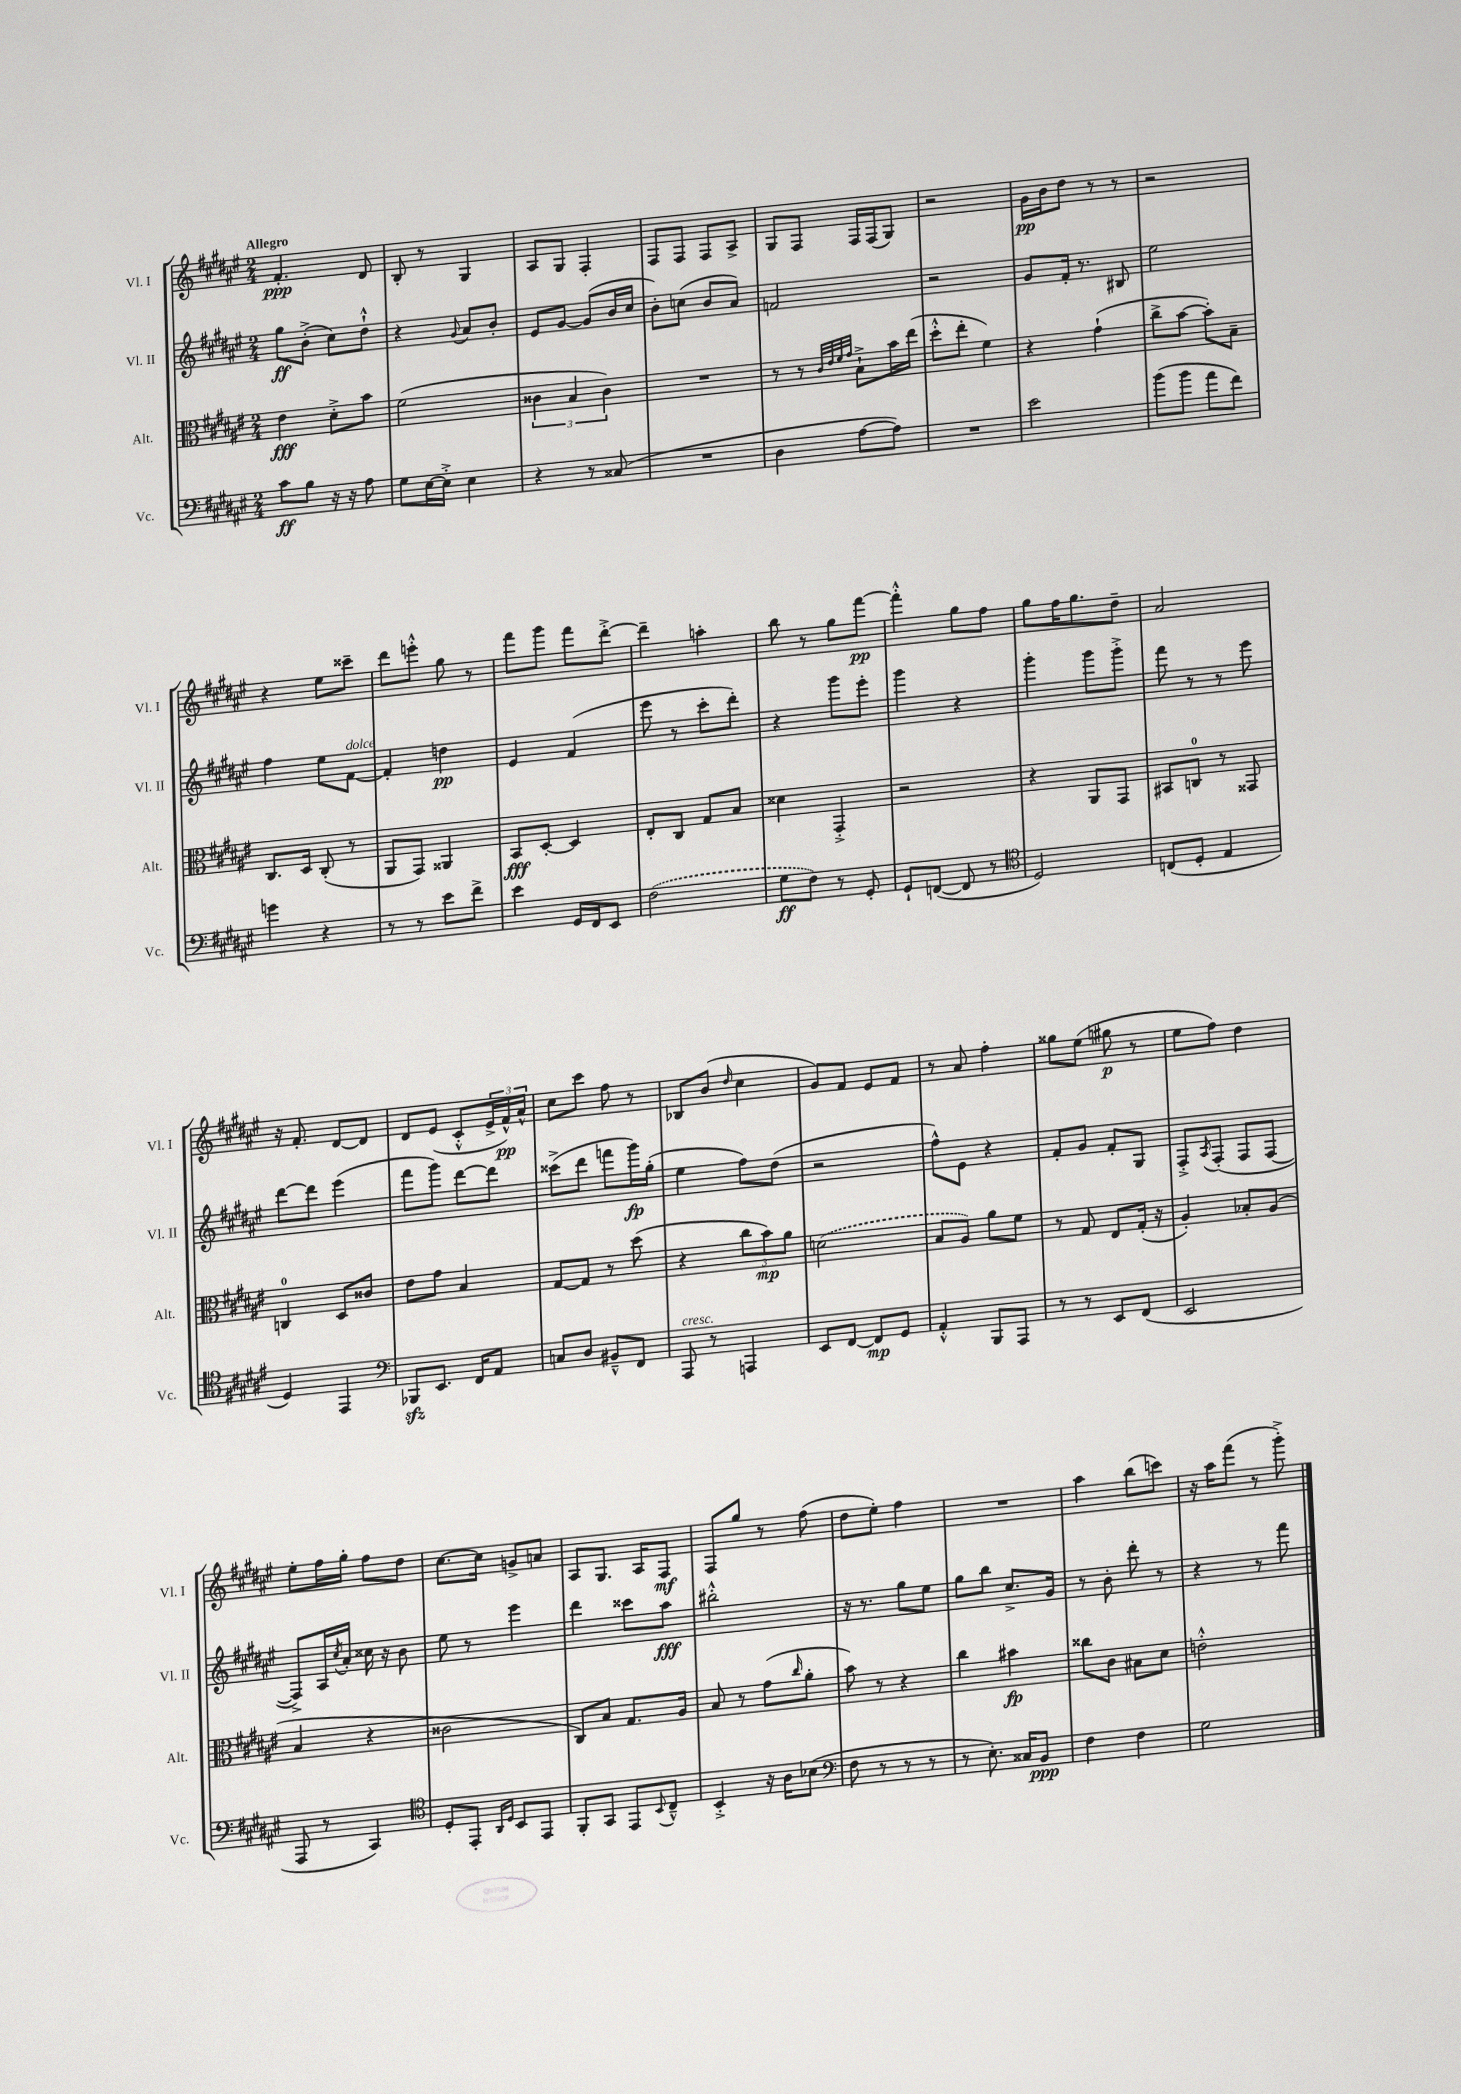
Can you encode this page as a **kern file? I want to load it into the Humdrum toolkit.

**kern	**kern	**kern	**kern
*staff4	*staff3	*staff2	*staff1
*clefF4	*clefC3	*clefG2	*clefG2
*k[f#c#g#d#a#e#]	*k[f#c#g#d#a#e#]	*k[f#c#g#d#a#e#]	*k[f#c#g#d#a#e#]
*M2/4	*M2/4	*M2/4	*M2/4
8c#\L	4e#\	8gg#\L	4.f#'/
8B\J	.	(8b'^\J	.
16r	8d#'^\L	8cc#\L)	.
16r	.	.	.
8A#\	8b\J	8dd#`^^\J	8d#/
=	=	=	=
8G#\L	(2f#\	4r	8B'/
[16E#\L	.	.	8r
16E#'^\]JJ	.	.	.
.	.	8qqg#/	.
4E#\	.	8a#/L	4G#/
.	.	8b'/J	.
=	=	=	=
4r	6c##\	8e#/L	8A#/L
.	.	[8g#/J	8G#/J
.	6B/	.	.
8r	.	(8g#/]L	4F#'/
.	6c##\)	.	.
(8C##/	.	16b/L	.
.	.	16cc#/JJ	.
=	=	=	=
2r	2r	8b'\L)	8F#/L
.	.	(8cc\J	8F#/J
.	.	8b/L	8F#/L
.	.	8a#/J)	8A#^/J
=	=	=	=
4D#\	8r	2f/	8G#/L
.	8r	.	8F#/J
.	32qqc#/LLL	.	.
.	32qqe#/	.	.
.	32qqf#/	.	.
.	32qqg#/JJJ	.	.
[8A#\L	8B`^\L	.	16F#/LL
.	.	.	(16F#/J
8A#\]J)	16b\L	.	8G#/J)
.	(16ee#\JJ	.	.
=	=	=	=
2r	8dd#'^^\L	2r	2r
.	8ee#'\J	.	.
.	4f#\)	.	.
=	=	=	=
2e#\	4r	8g#/L	16g#\LL
.	.	.	16b\J
.	.	16f#'/Jk	8dd#\J
.	.	8.r	.
.	(4g#`\	.	8r
.	.	8B#/	8r
=	=	=	=
(8b\L	8cc#^\L	2ee#\	2r
8b\J	[8b\J	.	.
8a#\L	8b'\]L)	.	.
8f#\J)	8B~\J	.	.
=	=	=	=
4g\	8.C#/L	4ff#\	4r
.	16D#/Jk	.	.
4r	(8C#'/	8ee#\L	8ee#\L
.	8r	[8f#\J	8ccc##~\J
=	=	=	=
8r	8AA#/L	4f#'/]	8ddd#\L
8r	8GG#/J)	.	8eee'^^\J
8e#\L	4AA##/	4dd\	8gg#\
8f#^\J	.	.	8r
=	=	=	=
4e#\	8BB/L	4e#/	8fff#\L
.	[8D#'/J	.	8ggg#\J
16GG#/LL	4D#/]	(4f#/	8fff#\L
16FF#/J	.	.	.
8EE#/J	.	.	[8ddd#'^\J
=	=	=	=
(2F#\	8E#'/L	8eee#\	4ddd#~\]
.	8C#/J	8r	.
.	8G#/L	8ccc#'\L	4aa'\
.	8B/J	8ddd#'\J)	.
=	=	=	=
8G#\L	4d##\	4r	8bb\
8F#\J)	.	.	8r
8r	4GG#'^/	8ggg#\L	8gg#\L
8GG#'/	.	8eee#'\J	[8fff#\J
=	=	=	=
8GG#`/L	2r	4ggg#\	4fff#'^^\]
([8FF/J	.	.	.
8FF/]	.	4r	8gg#\L
8r	.	.	8ff#\J
=	=	=	=
*clefC4	*	*	*
2D#/)	4r	4ggg#'\	8gg#\L
.	.	.	16ff#\K
.	.	.	8.gg#\
.	8AA#/L	8ggg#\L	.
.	8GG#/J	8ggg#'^\J	8dd#~\J
=	=	=	=
(8C/L	8BB#/L	8fff#\	2a#/
8D#'/J	8C/J	8r	.
4E#/	8r	8r	.
.	8GG##/	8eee#\	.
=	=	=	=
4D#/)	4C/	[8ddd#\L	16r
.	.	.	8.f#'/
.	.	8ddd#\]J	.
4EE#/	8D#/L	(4eee#\	[8d#/L
.	8c##/J	.	8d#/]J
=	=	=	=
*clefF4	*	*	*
8BBB-/L	8e#\L	8fff#\L	8d#/L
8.EE#/J	8g#\J	8ggg#\J)	(8e#/J
.	4B/	[8ddd#\L	8c#'^^/L
16FF#/LK	.	.	.
8AA#/J	.	8ddd#\]J	24e#^/L
.	.	.	24f#^^/)
.	.	.	24a#^^/JJ
=	=	=	=
8C/L	[8G#/L	(8ccc##^\L	8cc#\L
8D#/J	8G#/]J	8ddd#\J	8ccc#\J
8BB#~^^/L	8r	8fff\L	8ff#\
8FF#/J	(8dd#\	16ggg#\L)	8r
.	.	(16gg#'\JJ	.
=	=	=	=
8AAA#/	4r	4ee#\	8B-/L
8r	.	.	(8b/J
.	.	.	16qqdd#/
4AAA/	12cc#\L	8ff#\L)	4cc#\
.	12b\)	.	.
.	.	(8dd#\J	.
.	12a#\J	.	.
=	=	=	=
8EE#/L	(2d\	2r	8g#/L)
[8FF#/J	.	.	8f#/J
8FF#/]L	.	.	8e#/L
8GG#/J	.	.	8f#/J
=	=	=	=
4AA#'^^/	8B/L	8ff#^^\L)	8r
.	8A#/J)	8e#\J	8a#/
8BBB/L	8a#\L	4r	4ff#'\
8AAA#/J	8f#\J	.	.
=	=	=	=
8r	8r	8f#'/L	8gg##\L
8r	8G#/	8g#/J	(8ee#\J
8EE#/L	8E#/L	8f#'/L	8gg#\
(8FF#/J	(16G#'/Jk	8G#/J	8r
.	16r	.	.
=	=	=	=
2EE#/	4A#'/)	8F#'^/L	8ee#\L
.	.	8qA#/	.
.	.	(8F#'/J	8ff#\J)
.	8B-'/L	8F#/L	4dd#\
.	(8A#/J	[8F#/J	.
=	=	=	=
8AAA#/	4B/	8F#^/]L)	8ee#'\L
8r	.	16A#/L	16ff#\L
.	.	8qcc#/	.
.	.	16a#'/JJ	16gg#'\JJ
4CC#/)	4r	16cc##\	8ff#\L
.	.	16r	.
.	.	8b\	8dd#\J
=	=	=	=
*clefC4	*	*	*
8D#'/L	2c##\	8ee#\	[8.cc#\L
8EE#'/J	.	8r	.
.	.	.	16cc#\]Jk
16qqAA#/LL	.	.	.
16qqD#/JJ	.	.	.
8BB/L	.	4eee#\	8g^/L
8EE#/J	.	.	8a/J
=	=	=	=
8FF#'/L	8C#/L)	4ddd#\	8A#/L
8GG#/J	8B/J	.	8.G#/J
8EE#/L	8.G#/L	8ccc##\L	.
.	.	.	16A#/LK
8qqBB/	.	.	.
8C#~^^/J	.	8aa#\J	8F#/J
.	16A#/Jk	.	.
=	=	=	=
4BB'^/	8B/	2bb#'^^\	8F#/L
.	8r	.	8gg#/J
16r	(8g#\L	.	8r
16A#\LK	.	.	.
.	16qqcc#/	.	.
(8B-\J	8a#'\J	.	(8ff#\
=	=	=	=
*clefF4	*	*	*
8F#\	8b\)	16r	8dd#\L
.	.	8.r	.
8r	8r	.	8ee#'\J)
8r	4r	8gg#\L	4ff#\
8r	.	8ee#\J	.
=	=	=	=
8r	4cc#\	8gg#\L	2r
8.E#'\)	.	8bb\J	.
.	4b#\	8.cc#^/L	.
16C##/LK	.	.	.
8BB/J	.	.	.
.	.	16g#/Jk	.
=	=	=	=
4F#\	8cc##\L	8r	4aa#\
.	8c#\J	8b'\	.
4F#\	8B#\L	8ddd#'\	(8bb\L
.	8d#\J	8r	8ccc\J)
=	=	=	=
2G#\	2e'^^\	4r	16r
.	.	.	16aa#\LK
.	.	.	(8fff#\J
.	.	8r	8r
.	.	8fff#\	8ggg#'^\)
==	==	==	==
*-	*-	*-	*-
